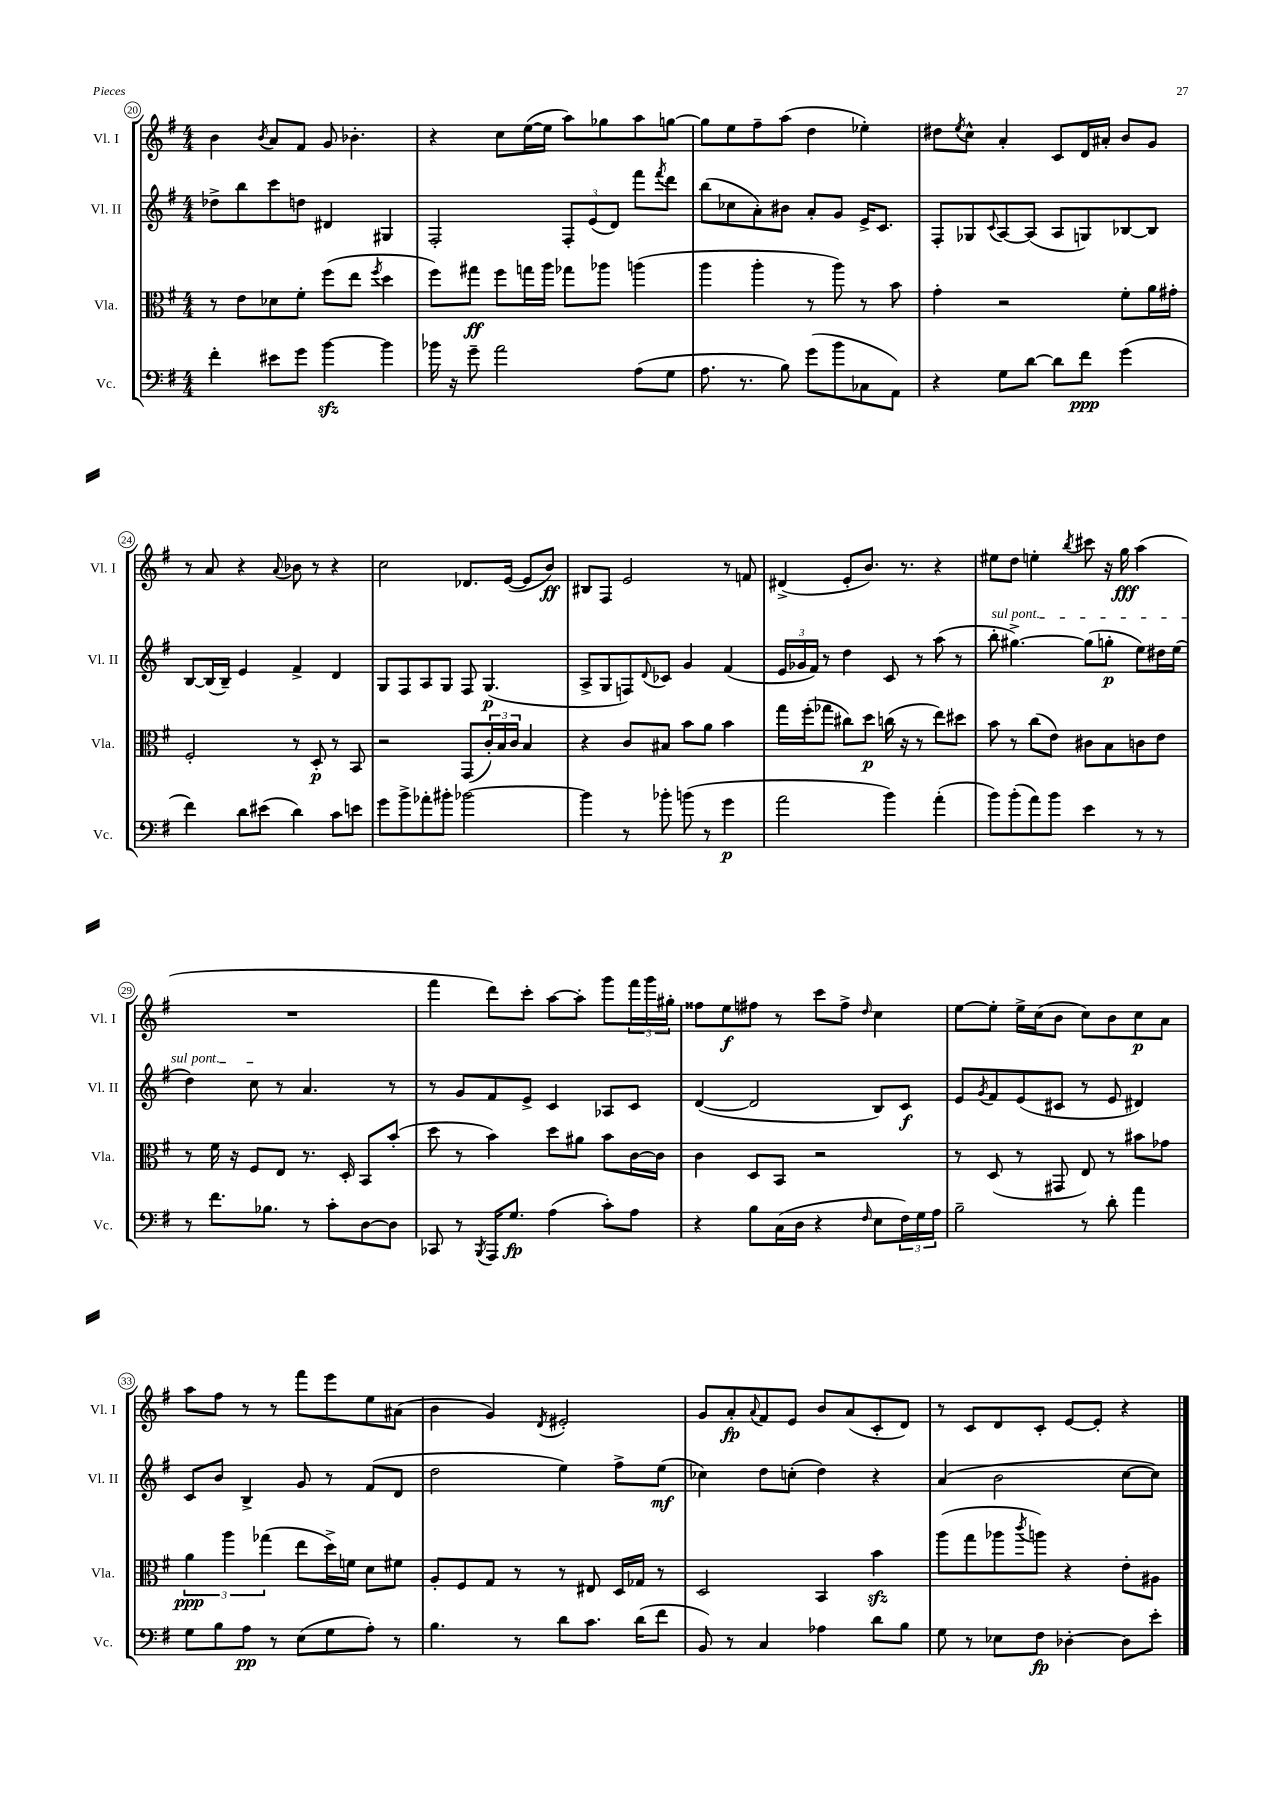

**kern	**dynam	**kern	**dynam	**kern	**dynam	**kern	**dynam
*part4	*part4	*part3	*part3	*part2	*part2	*part1	*part1
*staff4	*staff4	*staff3	*staff3	*staff2	*staff2	*staff1	*staff1
*I"Vc.	*	*I"Vla.	*	*I"Vl. II	*	*I"Vl. I	*
*I'Vc.	*	*I'Vla.	*	*I'Vl. II	*	*I'Vl. I	*
*clefF4	*	*clefC3	*	*clefG2	*	*clefG2	*
*k[f#]	*	*k[f#]	*	*k[f#]	*	*k[f#]	*
*M4/4	*	*M4/4	*	*M4/4	*	*M4/4	*
=20	=20	=20	=20	=20	=20	=20	=20
4f#'\	.	8r	.	8dd-X^\L	.	4b\	.
.	.	8e\L	.	8bb\	.	.	.
.	.	.	.	.	.	8qb/	.
8e#X\L	.	8d-X\	.	8ccc\	.	8a/L	.
8g\J	.	8f#'\J	.	8ddn\J	.	8f#/J	.
[4bzz\	.	(8ff#\L	.	4d#X/	.	8g/	.
.	.	8ee\J	.	.	.	4.b-X'\	.
.	.	8qff#/	.	.	.	.	.
4b\]	.	4dd\	.	4G#X/	.	.	.
=21	=21	=21	=21	=21	=21	=21	=21
16b-X\	.	8ff#\L)	.	2F#'/	.	4r	.
16r	.	.	.	.	.	.	.
8g~\	.	8gg#X\J	ff	.	.	.	.
2a\	.	8ff#\L	.	.	.	8cc\L	.
.	.	16ggn\L	.	.	.	([16ee\L	.
.	.	16aa\JJ	.	.	.	16ee\JJ]	.
.	.	8gg-X\L	.	12F#'/L	.	8aa\L)	.
.	.	.	.	(12e/	.	.	.
.	.	8aa-X\J	.	.	.	8gg-X\	.
.	.	.	.	12d/J)	.	.	.
(8A\L	.	(4aan\	.	8fff#\L	.	8aa\	.
.	.	.	.	8qfff#/	.	.	.
8G\J	.	.	.	8ddd\J	.	[8ggn\J	.
=22	=22	=22	=22	=22	=22	=22	=22
8.A\	.	4aa\	.	(8bb\L	.	8gg\L]	.
.	.	.	.	8cc-X\	.	8ee\	.
8.r	.	.	.	.	.	.	.
.	.	4aa'\	.	8a'\)	.	8ff#~\	.
8B\)	.	.	.	8b#X\J	.	(8aa\J	.
(8g\L	.	8r	.	8a'/L	.	4dd\	.
8b\	.	8aa\)	.	8g/J	.	.	.
8C-X\	.	8r	.	16e^/KL	.	4ee-X'\)	.
.	.	.	.	8.c/J	.	.	.
8AA\J)	.	8b\	.	.	.	.	.
=23	=23	=23	=23	=23	=23	=23	=23
4r	.	4g'\	.	8F#'/L	.	8dd#X\L	.
.	.	.	.	.	.	8qee/	.
.	.	.	.	8G-X/	.	8cc^^\J	.
.	.	.	.	8qqc/	.	.	.
8G\L	.	2r	.	[8A/	.	4a'/	.
[8d\J	.	.	.	(8A/J]	.	.	.
8d\L]	.	.	.	8A/L	.	8c/L	.
8f#\J	ppp	.	.	8Gn/)	.	16d/L	.
.	.	.	.	.	.	16a#X'/JJ	.
(4g\	.	8f#'\L	.	[8B-X/	.	8b/L	.
.	.	16a\L	.	8B-/J]	.	8g/J	.
.	.	16g#X'\JJ	.	.	.	.	.
!!LO:LB:g=z
=24	=24	=24	=24	=24	=24	=24	=24
4f#\)	.	2F#'/	.	[8B/L	.	8r	.
.	.	.	.	(16B/L]	.	8a/	.
.	.	.	.	16B~/JJ)	.	.	.
8d\L	.	.	.	4e/	.	4r	.
(8e#X\J	.	.	.	.	.	.	.
.	.	.	.	.	.	8qqa/	.
4d\)	.	8r	.	4f#^/	.	8b-X\	.
.	.	8D'/	p	.	.	8r	.
8c\L	.	8r	.	4d/	.	4r	.
8en\J	.	8BB/	.	.	.	.	.
=25	=25	=25	=25	=25	=25	=25	=25
8g\L	.	2r	.	8G/L	.	2cc\	.
8b^\	.	.	.	8F#/	.	.	.
8a-X'\	.	.	.	8A/	.	.	.
8b#X'\J	.	.	.	8G/J	.	.	.
[2b-X\	.	(8GG/L	.	8F#/	.	8.d-X/L	.
.	.	24c'/L)	.	(4.G/	p	.	.
.	.	24B/	.	.	.	.	.
.	.	.	.	.	.	([16e/Jk	.
.	.	24c/JJ	.	.	.	.	.
.	.	4B/	.	.	.	8e/L]	.
.	.	.	.	.	.	8b/J)	ff
=26	=26	=26	=26	=26	=26	=26	=26
4b-\]	.	4r	.	8A^/L	.	8B#X/L	.
.	.	.	.	8G/	.	8F#/J	.
8r	.	8c/L	.	8Fn/)	.	2e/	.
.	.	.	.	8qqd/	.	.	.
8b-X'\	.	8B#X/J	.	8c-X/J	.	.	.
(8bn\	.	8b\L	.	4g/	.	.	.
8r	.	8a\J	.	.	.	.	.
4g\	p	4b\	.	(4f#/	.	8r	.
.	.	.	.	.	.	8fn/	.
=27	=27	=27	=27	=27	=27	=27	=27
2a\	.	16gg\LL	.	24e/LL	.	(4d#X^/	.
.	.	.	.	24g-X/	.	.	.
.	.	(16ff#'\J	.	.	.	.	.
.	.	.	.	24f#/JJ)	.	.	.
.	.	8gg-X\J	.	8r	.	.	.
.	.	8cc#X\L)	.	4dd\	.	8e'/L	.
.	.	8dd\J	p	.	.	8.b/J)	.
4b\)	.	(16ccn\	.	8c/	.	.	.
.	.	16r	.	.	.	8.r	.
.	.	8r	.	8r	.	.	.
(4a'\	.	8ee\L)	.	(8aa\	.	4r	.
.	.	8dd#X\J	.	8r	.	.	.
=28	=28	=28	=28	=28	=28	=28	=28
!	!	!	!	!LO:TX:a:i:t=sul pont.	!	!	!
8b\L)	.	8b\	.	8bb'\	.	8ee#X\L	.
(8b'\	.	8r	.	[4.gg#X^\)	.	8dd\J	.
8a\)	.	(8cc\L	.	.	.	4een'\	.
8b\J	.	8e\J)	.	.	.	.	.
.	.	.	.	.	.	8qbb/	.
4e\	.	8c#X\L	.	(8gg#\L]	.	8ccc#X\	.
.	.	8B\	.	8ggn'\J	p	16r	.
.	.	.	.	.	.	16gg\	fff
8r	.	8cn\	.	8ee\L)	.	(4aa\	.
8r	.	8e\J	.	16dd#X\L	.	.	.
.	.	.	.	(16ee\JJ	.	.	.
!!LO:LB:g=z
=29	=29	=29	=29	=29	=29	=29	=29
8r	.	8r	.	4dd\)	.	1r	.
8.f#\L	.	16f#\	.	.	.	.	.
.	.	16r	.	.	.	.	.
.	.	8F#/L	.	8cc\	.	.	.
8.B-X\J	.	.	.	.	.	.	.
.	.	8E/J	.	8r	.	.	.
8r	.	8.r	.	4.a/	.	.	.
8c'\L	.	.	.	.	.	.	.
.	.	16D'/	.	.	.	.	.
[8D\	.	8BB/L	.	.	.	.	.
8D\J]	.	(8b'/J	.	8r	.	.	.
=30	=30	=30	=30	=30	=30	=30	=30
8CC-X/	.	8dd\	.	8r	.	4fff#\	.
8r	.	8r	.	8g/L	.	.	.
8qBBB/	.	.	.	.	.	.	.
16AAA/KL	.	4b\)	.	8f#/	.	8ddd\L)	.
8.G/J	fp	.	.	.	.	.	.
.	.	.	.	8e^/J	.	8ccc'\J	.
(4A\	.	8dd\L	.	4c/	.	[8aa\L	.
.	.	8a#X\J	.	.	.	8aa'\J]	.
8c'\L)	.	8b\L	.	8A-X/L	.	8ggg\L	.
8A\J	.	[16c\L	.	8c/J	.	24fff#\L	.
.	.	.	.	.	.	24ggg\	.
.	.	16c\JJ]	.	.	.	.	.
.	.	.	.	.	.	24gg#X'\JJ	.
=31	=31	=31	=31	=31	=31	=31	=31
4r	.	4c\	.	([4d/	.	8ff##X\L	.
.	.	.	.	.	.	8ee\	f
8B\L	.	8D/L	.	2d/]	.	8ff#X\J	.
(16C\L	.	8BB/J	.	.	.	8r	.
16D\JJ	.	.	.	.	.	.	.
4r	.	2r	.	.	.	8ccc\L	.
.	.	.	.	.	.	8ff#^\J	.
16qqF#/	.	.	.	.	.	16qqdd/	.
8E\L	.	.	.	8B/L)	.	4cc\	.
24F#\L)	.	.	.	8c/J	f	.	.
24G\	.	.	.	.	.	.	.
24A\JJ	.	.	.	.	.	.	.
=32	=32	=32	=32	=32	=32	=32	=32
2B~\	.	8r	.	8e/L	.	[8ee\L	.
.	.	.	.	8qg/	.	.	.
.	.	(8D/	.	8f#/	.	8ee'\J]	.
.	.	8r	.	(8e/	.	16ee^\LL	.
.	.	.	.	.	.	(16cc\J	.
.	.	8GG#X/	.	8c#X/J	.	8b\J	.
8r	.	8E/)	.	8r	.	8cc\L)	.
8d'\	.	8r	.	8e/	.	8b\	.
4a\	.	8b#X\L	.	4d#X/)	.	8cc\	p
.	.	8g-X\J	.	.	.	8a\J	.
!!LO:LB:g=z
=33	=33	=33	=33	=33	=33	=33	=33
8G\L	.	6a\	ppp	8c/L	.	8aa\L	.
8B\	.	.	.	8b/J	.	8ff#\J	.
.	.	6aa\	.	.	.	.	.
8A\J	pp	.	.	4B^/	.	8r	.
.	.	(6gg-X\	.	.	.	.	.
8r	.	.	.	.	.	8r	.
(8E\L	.	8ee\L	.	8g/	.	8fff#\L	.
8G\	.	16dd^\L)	.	8r	.	8eee\	.
.	.	16fn\JJ	.	.	.	.	.
8A'\J)	.	8d\L	.	(8f#/L	.	8ee\	.
8r	.	8f#X\J	.	8d/J	.	(8a#X\J	.
=34	=34	=34	=34	=34	=34	=34	=34
4.B\	.	8A'/L	.	2dd\	.	4b\	.
.	.	8F#/	.	.	.	.	.
.	.	8G/J	.	.	.	4g/)	.
8r	.	8r	.	.	.	.	.
.	.	.	.	.	.	8qd/	.
8d\L	.	8r	.	4ee\)	.	2e#X'/	.
8.c\J	.	8E#X/	.	.	.	.	.
.	.	16D/LL	.	8ff#^\L	.	.	.
(16d\KL	.	16G-X/JJ	.	.	.	.	.
8f#\J	.	8r	.	(8ee\J	mf	.	.
=35	=35	=35	=35	=35	=35	=35	=35
8BB/)	.	2D/	.	4cc-X\)	.	8g/L	.
8r	.	.	.	.	.	8a'/	fp
.	.	.	.	.	.	8qqa/	.
4C/	.	.	.	8dd\L	.	8f#/	.
.	.	.	.	(8ccn'\J	.	8e/J	.
4A-X\	.	4BB/	.	4dd\)	.	8b/L	.
.	.	.	.	.	.	(8a/	.
8d\L	.	4bzz\	.	4r	.	8c'/	.
8B\J	.	.	.	.	.	8d/J)	.
=36	=36	=36	=36	=36	=36	=36	=36
8G\	.	(8aa\L	.	(4a/	.	8r	.
8r	.	8gg\	.	.	.	8c/L	.
8E-X\L	.	8aa-X\	.	2b\	.	8d/	.
.	.	8qccc/	.	.	.	.	.
8F#\J	fp	8aan\J)	.	.	.	8c'/J	.
[4D-X'\	.	4r	.	.	.	[8e/L	.
.	.	.	.	.	.	8e'/J]	.
8D-\L]	.	8e'\L	.	[8cc\L	.	4r	.
8e'\J	.	8A#X\J	.	8cc\J])	.	.	.
==	==	==	==	==	==	==	==
*-	*-	*-	*-	*-	*-	*-	*-
